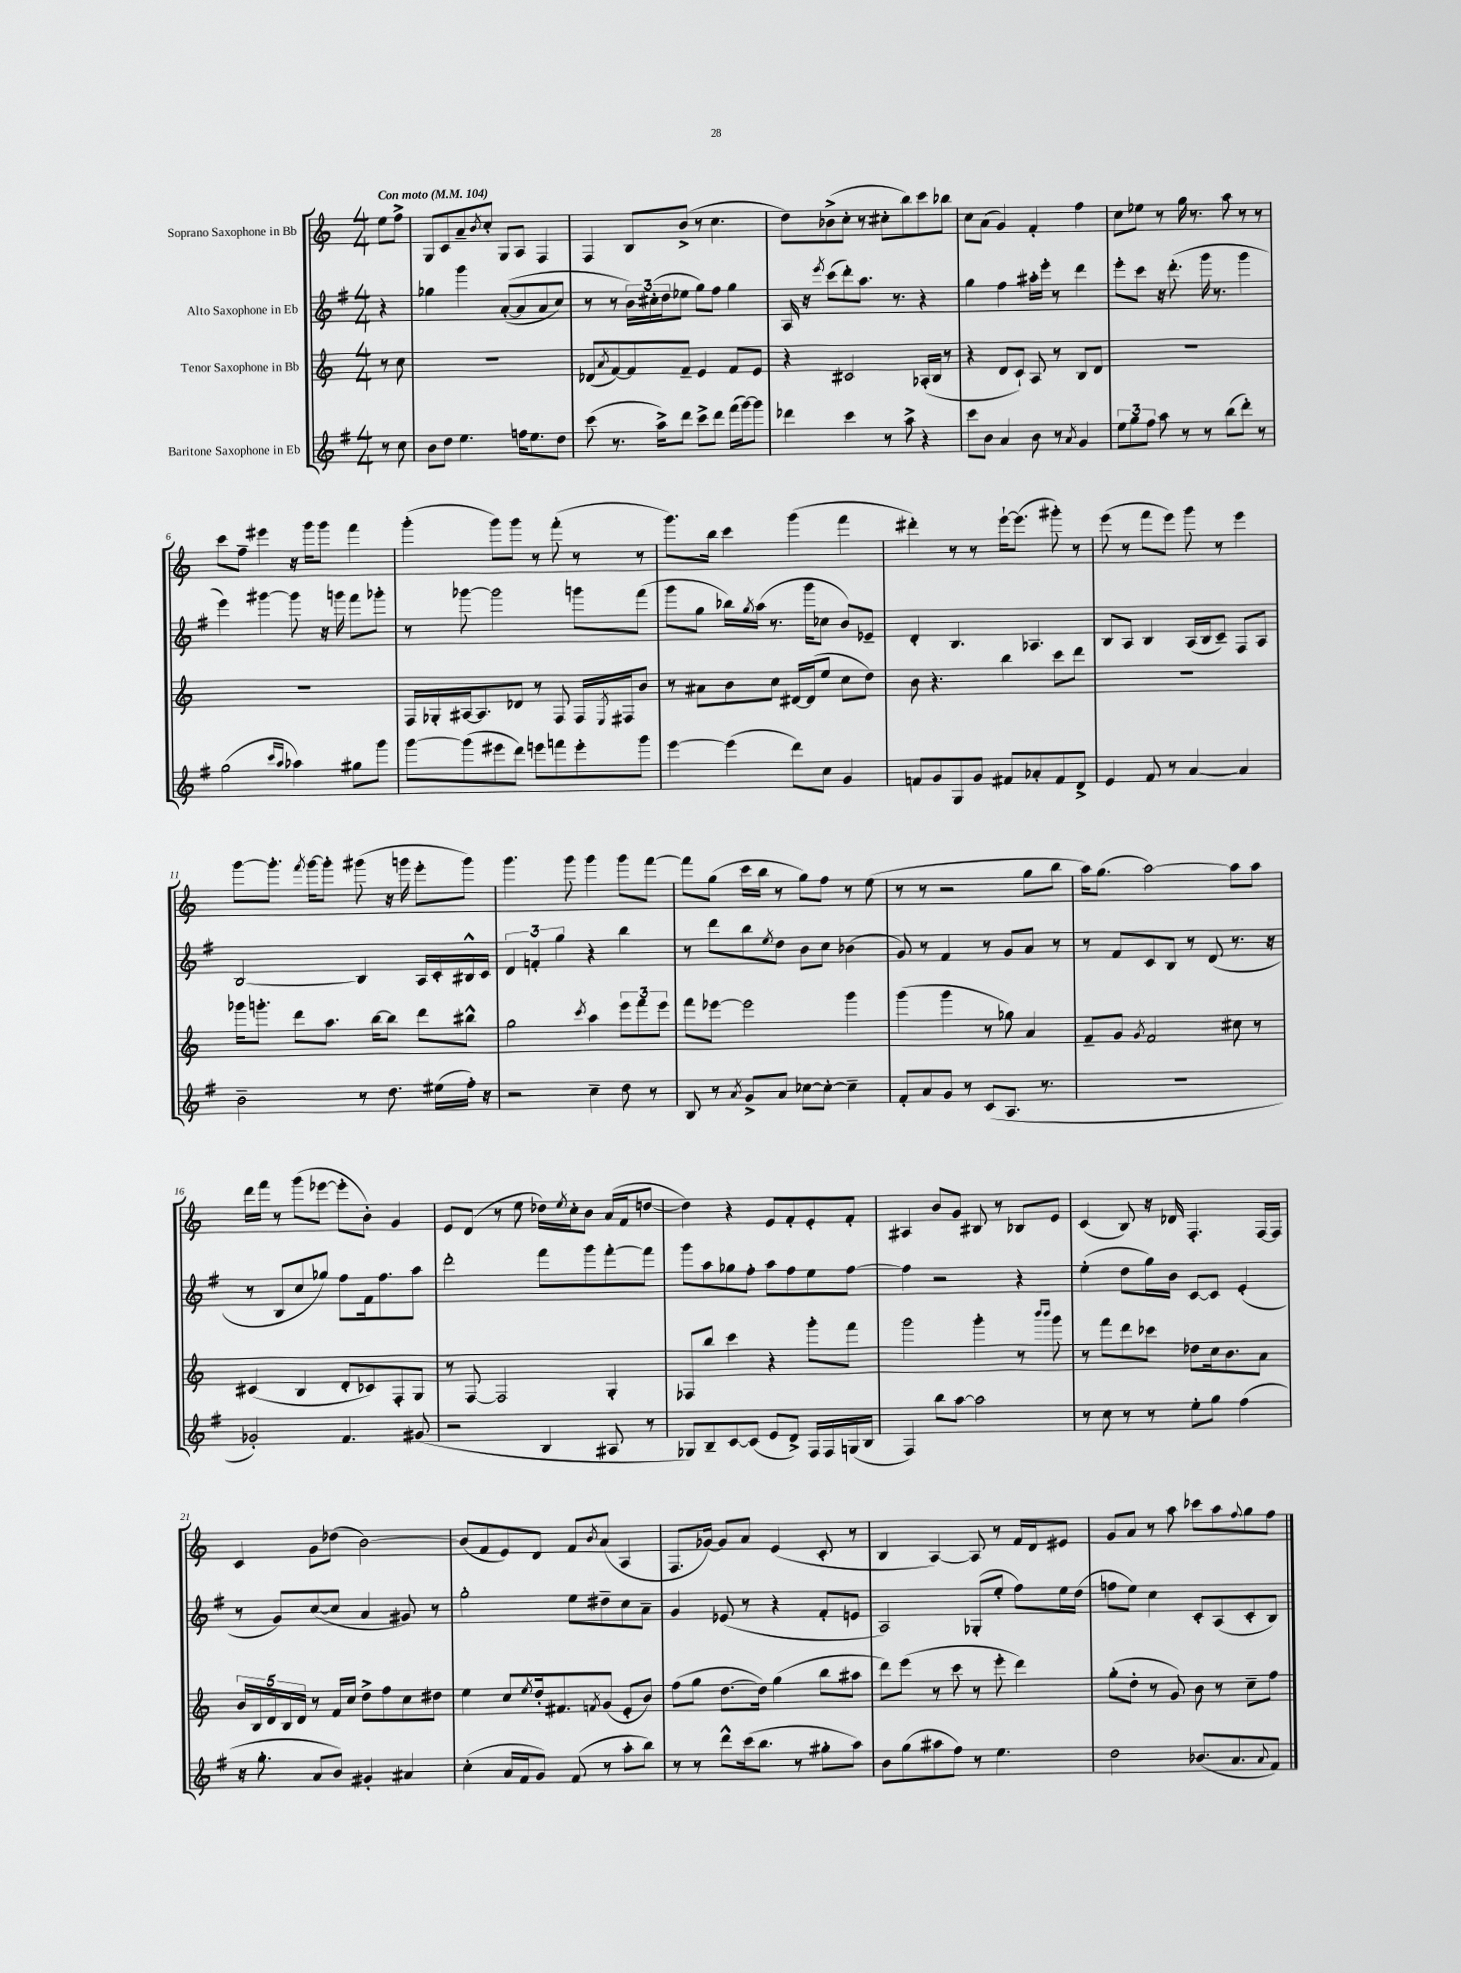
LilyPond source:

<<
\new StaffGroup <<
\new Staff = "s0" \with { instrumentName = "Soprano Saxophone in Bb" } {
    \clef treble \key c \major \numericTimeSignature \time 4/4 \partial 4 \tempo "Con moto" 4 = 104
    e''8 f''8-> |
    g8 c'8 a'8-- \acciaccatura { b'8 } c''8-. g8 a8 f4 |
    f4 b8 b'8->( r8 c''4. |
    d''8) bes'8->( c''8-. r8 cis''8-. b''8) c'''8 bes''8 |
    c''8 a'8( g'4) f'4-. f''4 |
    c''8 ees''8 r8 g''16 r8. a''8 r8 r8 |
    c'''8 f''8-- eis'''4 r16 g'''16 g'''8 f'''4 |
    g'''4-.( g'''8) g'''8 r8 f'''8-.( r8 r8 |
    g'''8.) b''16 c'''4 g'''4( f'''4 |
    dis'''4-.) r8 r8 e'''16~-! e'''8.( gis'''8-.) r8 |
    e'''8( r8 f'''8 e'''8) g'''8 r8 e'''4 |
    g'''8~ g'''8.-. \acciaccatura { f'''8 } g'''16~ g'''8-. gis'''8( r16 g'''16 e'''8-. g'''8) |
    g'''4. g'''8 g'''4 g'''8 f'''8~ |
    f'''8 g''8( c'''16 b''16 r8 g''8) f''8 r8 e''8( |
    r8 r8 r2 g''8 b''8 |
    a''16) g''8.( a''2~) a''8 a''8 |
    d'''16 f'''16 r8 g'''8( ees'''8~ ees'''8-. b'8-.) g'4 |
    e'8 d'8( r8 e''8 des''16) \acciaccatura { e''8 } c''16-. b'8 a'16( f'16 d''8~ |
    d''4) r4 e'8 f'8-. e'8-. f'8-. |
    ais4 b'8 g'8 bis8 r8 bes8 e'8 |
    c'4( b8) r16 des'16 f4.-. f16~ f16 |
    c'4 g'8 des''8( b'2~) |
    b'8( f'8 e'8) d'8 f'8 \acciaccatura { b'8 } a'8( a4 |
    f8. ges'16~) ges'8 a'8 e'4( c'8-. r8 |
    b4 a4~) a8 r8 f'16 d'16 eis'8 |
    g'8 a'8 r8 a''8 ces'''8 a''8 \appoggiatura { f''8 } g''8 f''8 \bar "|." |
}
\new Staff = "s1" \with { instrumentName = "Alto Saxophone in Eb" } {
    \clef treble \key g \major \numericTimeSignature \time 4/4 \partial 4
    r4 |
    ges''4 g'''4 a'8~-.(\( a'8 a'8 c''8) |
    r8 r8 \tuplet 3/2 { b'16\) cis''16-.( d''16 } ees''8 g''8) fis''8 g''4 |
    a16 r16 \acciaccatura { e'''8 } c'''8( d'''8-.) a''8. r8. r4 |
    g''4 fis''4 ais''16-. e'''16-. r8 d'''4 |
    e'''8-. c'''8 r16 d'''8.-.( g'''16 r8. g'''4 |
    e'''4) gis'''4~ gis'''8 r16 g'''16 fis'''8 ges'''8-. |
    r8 ges'''8~ ges'''2 g'''8 fis'''8( |
    g'''8 g''8 bes''16) \acciaccatura { g''8 } a''16( r8. g'''16 ces''8 b'8) ees'8-- |
    d'4-. b4. aes4. |
    b8 a8 b4 a16( b16 c'8--) fis8 a8 |
    b2~ b4 a16 c'16-. bis16-^ c'16 |
    \tuplet 3/2 { d'4 f'4-. g''4 } r4 b''4 |
    r8 d'''8 b''8 \acciaccatura { e''8 } d''8 b'8 c''8 bes'4( |
    g'8) r8 fis'4 r8 g'8 a'8 r8 |
    r8 fis'8 c'8 b8 r8 d'8( r8. r16 |
    r8 b8 c''8 ges''8) fis''8 fis'16 fis''8. a''8 |
    d'''2-. fis'''8 g'''8 fis'''8~-. fis'''8 |
    g'''8 a''8 ges''8 fis''8-. a''8 fis''8 e''8 fis''8~ |
    fis''4 r2 r4 |
    e''4-.( d''8 g''16) b'16 c'8~ c'8 e'4-.( |
    r8 g'8) c''8~( c''8 a'4 gis'8) r8 |
    g''2-. e''8 dis''8-- c''8 a'8-- |
    g'4 ees'8( r8 r4 fis'8-. e'8 |
    a2) ges8-.( e''8-. fis''8) e''16 d''16( |
    f''8 e''8) c''4 c'8-. a8( c'8-. b8) \bar "|." |
}
\new Staff = "s2" \with { instrumentName = "Tenor Saxophone in Bb" } {
    \clef treble \key c \major \numericTimeSignature \time 4/4 \partial 4
    r8 c''8 |
    R1 |
    des'8( \acciaccatura { a'8 } f'8~) f'8 f'8-- e'4 f'8 e'8 |
    r4 cis'2 aes16-.( b16 r8 |
    r4 d'8 c'8-!) a8 r8 b8 d'8 |
    R1 |
    R1 |
    f16 ges16-. ais16~ ais8. des'8 r8 f8 f16 \acciaccatura { e8 } fis16 b'8 |
    r8 ais'8 b'8 c''8 dis'16~ dis'16( e''8 c''8 d''8) |
    b'8 r4. b''4 c'''8 d'''8 |
    R1 |
    ges'''16 g'''8.-. d'''8 a''8. b''16~ b''8 d'''8 bis''8-^ |
    g''2 \acciaccatura { c'''8 } a''4 \tuplet 3/2 { e'''8 f'''8 e'''8 } |
    f'''8 ees'''8~ ees'''2 g'''4 |
    g'''4( g'''4 r8 ges''8) a'4 |
    f'8-- g'8 \acciaccatura { g'8 } f'2 cis''8 r8 |
    cis'4( b4 d'8-. ces'8) f8-. g8 |
    r8 f8~ f2 g4-. |
    fes8 b''8 c'''4 r4 g'''8-. f'''8 |
    g'''2 g'''4-. r8 \grace { b'''16 b'''16 } g'''8 |
    r8 f'''8 d'''8 ces'''8 des''8 c''16 b'8. a'8 |
    \tuplet 5/4 { b'16 b16 d'16 b16 d'16 } r8 f'16 c''16 d''8-> f''8 c''8 dis''8 |
    e''4 c''8 \acciaccatura { e''8 } d''16-. fis'8. \acciaccatura { f'8 } g'8( e'8-. b'8) |
    f''8( g''8 d''8.~ d''16) g''4( b''8 ais''8 |
    d'''8) e'''8( r8 c'''8 r8 e'''8-. d'''4) |
    g''8-.( d''8-. r8 g'8) b'8 r8 c''8-- f''8 \bar "|." |
}
\new Staff = "s3" \with { instrumentName = "Baritone Saxophone in Eb" } {
    \clef treble \key g \major \numericTimeSignature \time 4/4 \partial 4
    r8 c''8 |
    b'8 d''8 e''4. f''16 e''8. d''8 |
    c'''8( r8. a''16->) d'''8 c'''8-> d'''8 fis'''16( g'''16~) g'''8 |
    des'''4 c'''4 r8 a''8-> r4 |
    c'''8 b'8 a'4 b'8 r8 \acciaccatura { a'8 } g'4 |
    \tuplet 3/2 { e''8 g''8 fis''8 } a''8 r8 r8 b''8( d'''8-.) r8 |
    g''2( \grace { c'''16 a''16 } aes''4) gis''8 g'''8 |
    g'''8~ g'''8( eis'''8 d'''8) e'''8 f'''8 e'''8-. g'''8 |
    e'''4~ e'''4( d'''8) c''8 g'4 |
    f'8 g'8 g8 g'8 fis'8 aes'8-. fis'8 d'8-> |
    e'4 fis'8 r8 a'4~ a'4 |
    b'2-- r8 d''8. eis''16( fis''16-.) r16 |
    r2 c''4-- d''8 r8 |
    b8 r8 \acciaccatura { a'8 } g'8-> a'8 ces''8~ ces''8~-. ces''4-- |
    fis'8-. a'8 g'8 r8 c'8( a8. r8. |
    R1 |
    ges'2-.) fis'4. gis'8( |
    r2 b4 ais8 r8 |
    ges8) b8-- c'8~ c'8( e'8 d'8->) fis16 fis16 g16( b16 |
    fis4) b''8 a''8~ a''2 |
    r8 c''8 r8 r8 e''8-. g''8 fis''4( |
    r16 g''8.-. a'8 b'8) gis'4-. ais'4 |
    c''4-.( a'16 fis'16 g'8) fis'8( r8 a''8-. b''8) |
    r8 r8 d'''8-^ c'''16( b''8. r8 gis''8-. a''8) |
    b'8 g''8( ais''8 fis''8) r8 e''4. |
    d''2 bes'8.( a'8. \appoggiatura { a'8 } fis'8) \bar "|." |
}
>>
>>
